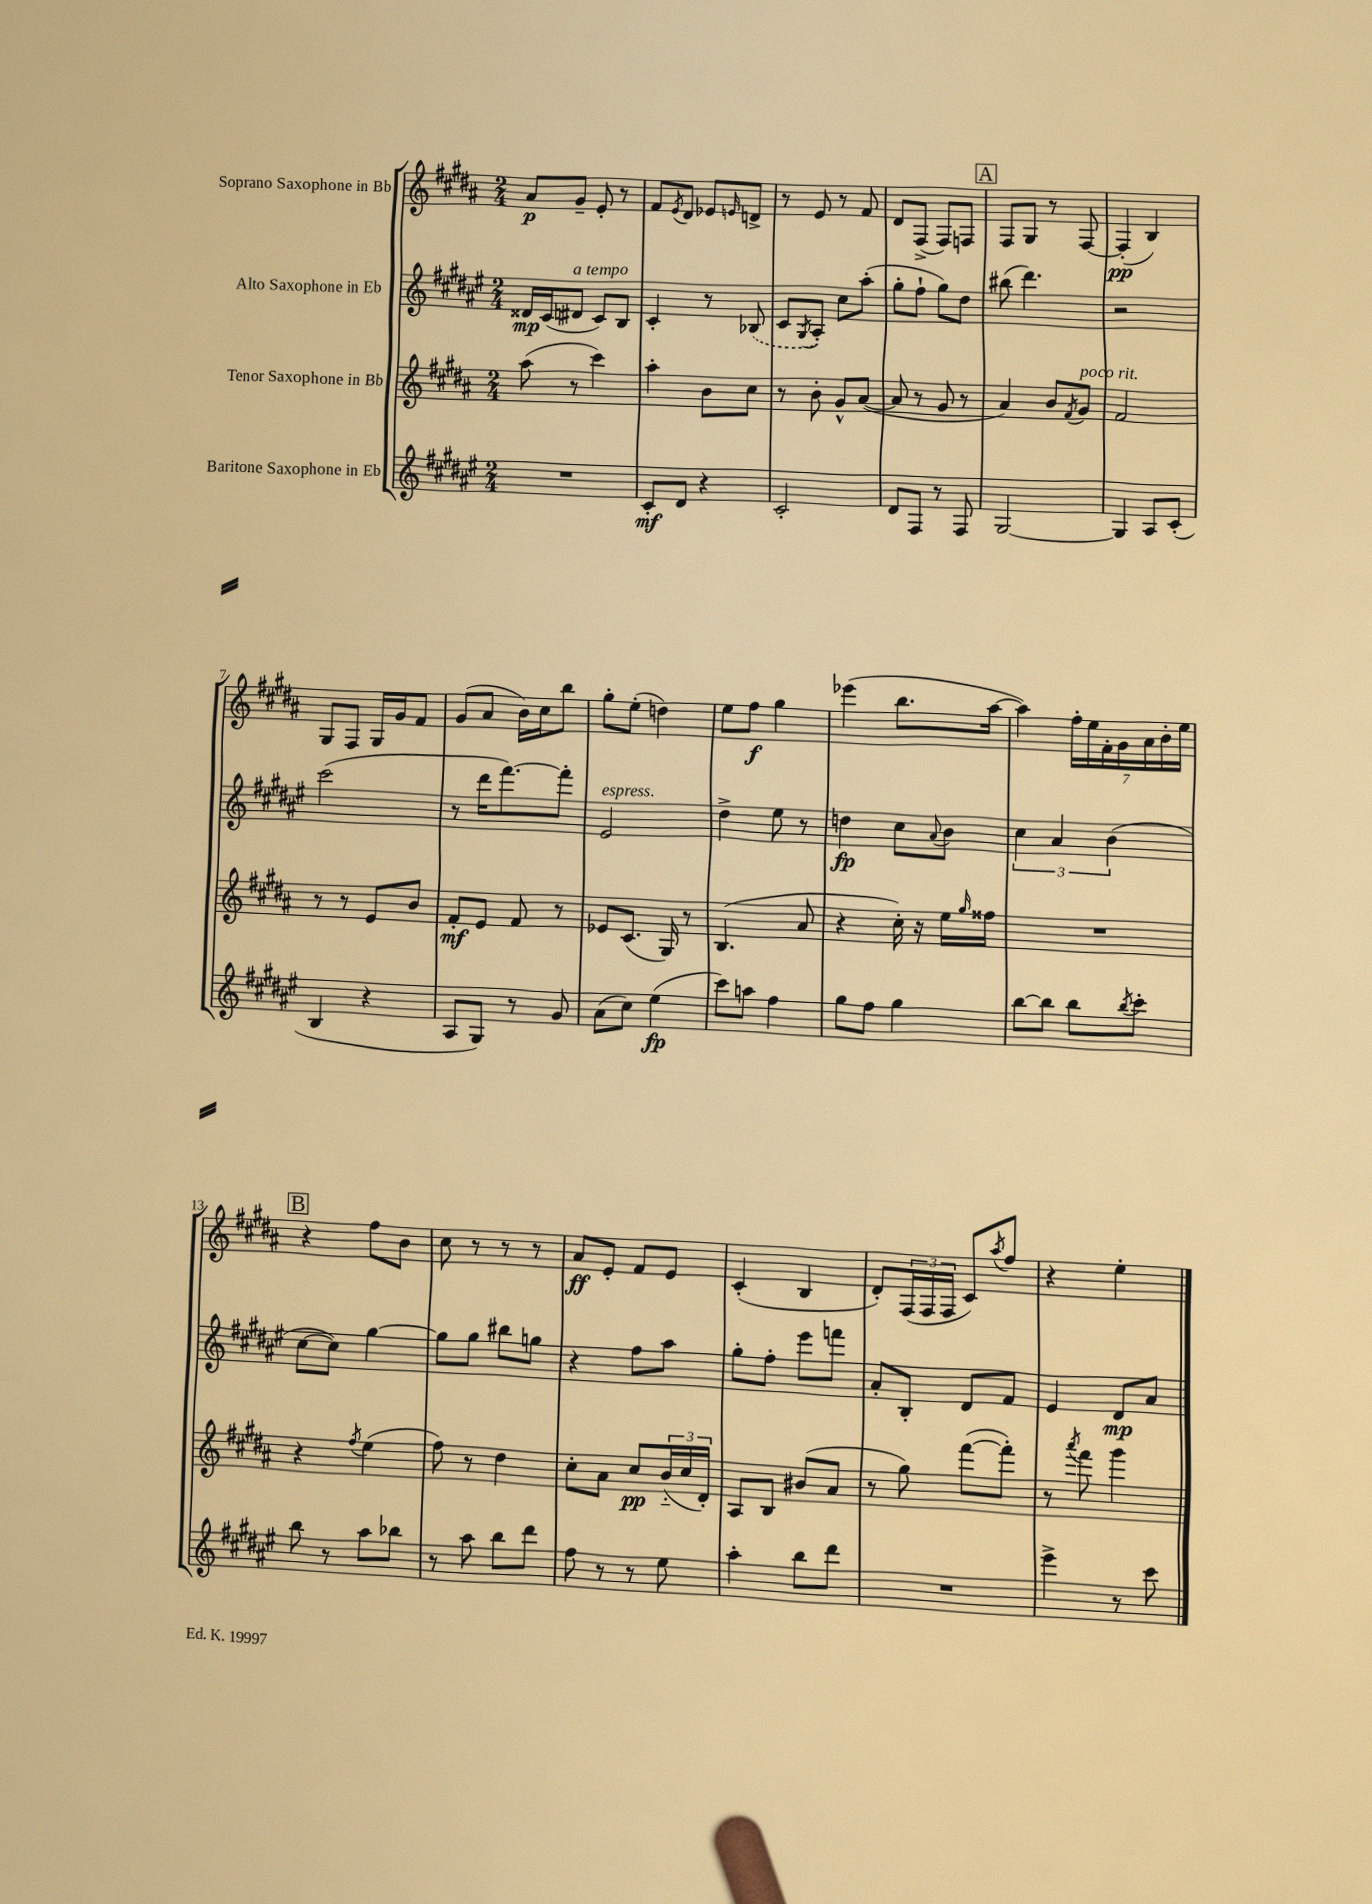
<<
\new StaffGroup <<
\new Staff = "s0" \with { instrumentName = "Soprano Saxophone in Bb" } {
    \clef treble \key b \major \numericTimeSignature \time 2/4
    ais'8\p gis'8-- e'8-. r8 |
    fis'8 \acciaccatura { e'8 } dis'8 ees'8 \grace { e'16 } d'8-> |
    r8 e'8 r8 fis'8 |
    dis'8 fis8->( fis8) f8 |
    \mark \markup { \box "A" } fis8 gis8 r8 fis8~ |
    fis4-.\pp( b4) |
    gis8 fis8 gis16 gis'16 fis'8 |
    gis'8( ais'8 b'16) cis''16 b''8 |
    gis''8-. e''8-.( d''4) |
    e''8 fis''8\f gis''4 |
    ees'''4( b''8. ais''16~ |
    ais''4) \tuplet 7/4 { fis''16-. e''16 fis'16-. gis'16 ais'16 b'16-. e''16 } |
    \mark \markup { \box "B" } r4 fis''8 b'8 |
    cis''8 r8 r8 r8 |
    ais'8\ff e'8-. fis'8 e'8 |
    cis'4-.( b4 |
    dis'8-.) \tuplet 3/2 { fis16( fis16 fis16 } cis'8) \acciaccatura { ais''8 } fis''8 |
    r4 e''4-. \bar "|." |
}
\new Staff = "s1" \with { instrumentName = "Alto Saxophone in Eb" } {
    \clef treble \key fis \major \numericTimeSignature \time 2/4
    disis'16\mp cis'16( dis'8^\markup { \italic "a tempo" } cis'8) b8 |
    cis'4-. r8 \once \slurDashed bes8( |
    cis'8 \acciaccatura { gis8 } ais8-.) cis''8 ais''8-.( |
    gis''8-. fis''8-! gis''8) dis''8 |
    \mark \markup { \box "A" } bis''8( dis'''4.) |
    r2 |
    cis'''2( |
    r8 dis'''16 fis'''8.~) fis'''8-. |
    eis'2^\markup { \italic "espress." } |
    dis''4-> eis''8 r8 |
    d''4\fp cis''8 \appoggiatura { ais'8 } b'8 |
    \tuplet 3/2 { cis''4 ais'4 b'4( } |
    \mark \markup { \box "B" } cis''8~ cis''8) gis''4~ |
    gis''8 gis''8 bis''8 g''8 |
    r4 fis''8 ais''8 |
    gis''8-. fis''8-. eis'''8 f'''8 |
    ais'8-. b8-. dis'8 fis'8 |
    eis'4 dis'8\mp ais'8 \bar "|." |
}
\new Staff = "s2" \with { instrumentName = "Tenor Saxophone in Bb" } {
    \clef treble \key b \major \numericTimeSignature \time 2/4
    ais''8( r8 cis'''4) |
    ais''4-. b'8 cis''8 |
    r8 b'8-. gis'8-^ ais'8~( |
    ais'8 r8 gis'8 r8 |
    \mark \markup { \box "A" } ais'4) b'8 \acciaccatura { fis'8 } gis'8^\markup { \italic "poco rit." } |
    fis'2 |
    r8 r8 e'8 b'8 |
    fis'8-.\mf e'8 fis'8 r8 |
    ees'8 cis'8.( gis16) r8 |
    b4.( ais'8 |
    r4 cis''16-.) r16 e''16 \grace { gis''16 } fisis''16 |
    R2 |
    \mark \markup { \box "B" } r4 \acciaccatura { fis''8 } e''4( |
    fis''8) r8 dis''4 |
    cis''8-. ais'8 cis''8\pp \tuplet 3/2 { b'16-_( cis''16 dis'16-.) } |
    ais8 b8 bis'8( ais'8 |
    r8 gis''8) fis'''8~( fis'''8-.) |
    r8 \acciaccatura { ais'''8 } fis'''8 gis'''4 \bar "|." |
}
\new Staff = "s3" \with { instrumentName = "Baritone Saxophone in Eb" } {
    \clef treble \key fis \major \numericTimeSignature \time 2/4
    R2 |
    cis'8-.\mf dis'8 r4 |
    cis'2-. |
    dis'8 fis8 r8 fis8 |
    \mark \markup { \box "A" } gis2~ |
    gis4 ais8 cis'8-.( |
    b4 r4 |
    ais8 gis8) r8 gis'8 |
    ais'8( cis''8) eis''4\fp( |
    cis'''8) a''8 fis''4 |
    gis''8 fis''8 gis''4 |
    b''8~ b''8 b''8 \acciaccatura { b''8 } cis'''8-. |
    \mark \markup { \box "B" } b''8 r8 ais''8 bes''8 |
    r8 ais''8 b''8 dis'''8 |
    fis''8 r8 r8 eis''8 |
    ais''4-. b''8 dis'''8 |
    R2 |
    eis'''4-> r8 cis'''8 \bar "|." |
}
>>
>>
